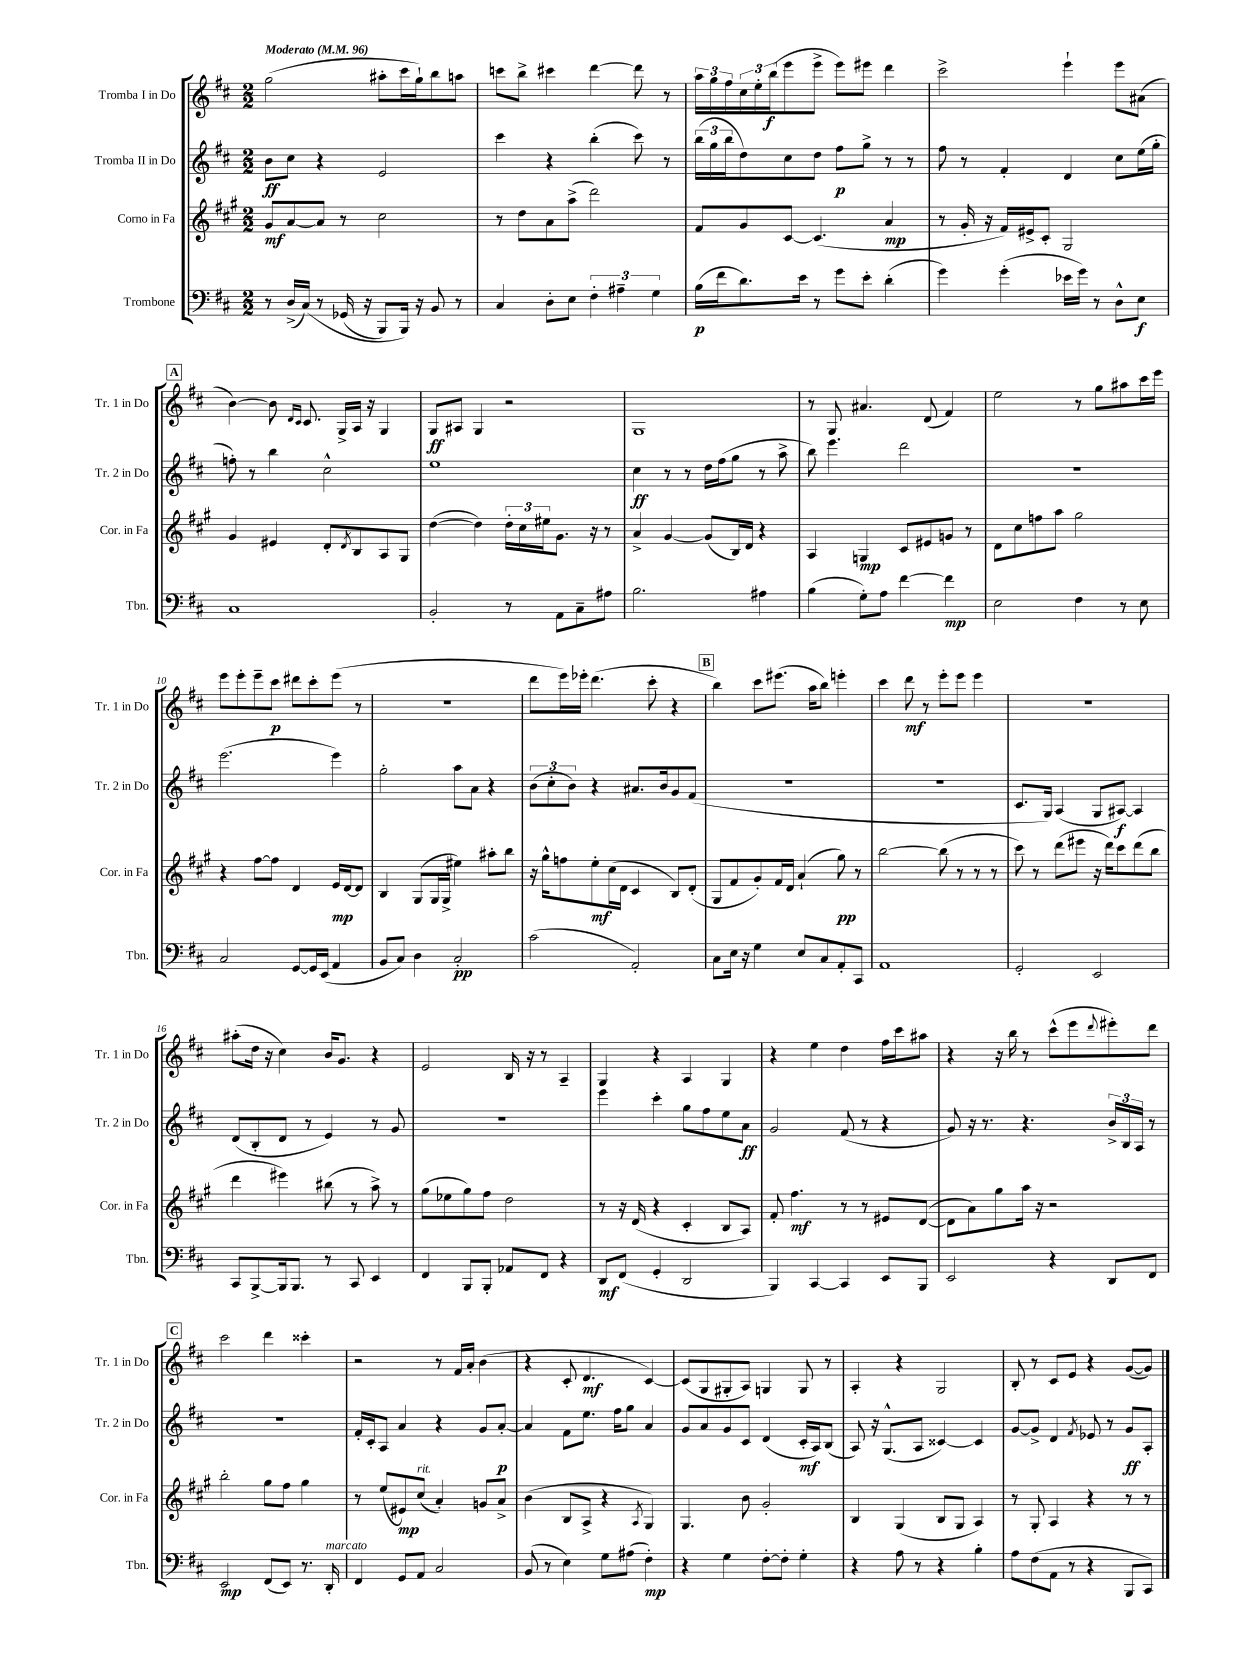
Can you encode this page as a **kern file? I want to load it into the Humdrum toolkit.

**kern	**kern	**kern	**kern
*staff4	*staff3	*staff2	*staff1
*clefF4	*clefG2	*clefG2	*clefG2
*k[f#c#]	*k[f#c#g#]	*k[f#c#]	*k[f#c#]
*M2/2	*M2/2	*M2/2	*M2/2
*MM96	*MM96	*MM96	*MM96
8r	8g#	8b	(2gg
(16D^	[8a	8cc#	.
&(16C#)	.	.	.
8r	8a]	4r	.
(16GG-	8r	.	.
16r	.	.	.
8BBB)	2cc#	2e	8aa#'
16BBB&)	.	.	16ccc#
16r	.	.	16gg`)
8BB	.	.	8bb
8r	.	.	8aa
=	=	=	=
4C#	8r	4ccc#	8ccc
.	8dd	.	8bb^
8D'	8a	4r	4ccc#
8E	(8aa^	.	.
6F#'	2ddd)	(4bb'	[4ddd
6A#~	.	.	.
.	.	8ccc#)	8ddd]
6G	.	.	.
.	.	8r	8r
=	=	=	=
(16B	8f#	(24bb	24aa
.	.	24gg	24gg
16f#	.	.	.
.	.	24bb	24ff#
8.d)	8g#	8dd)	24cc#
.	.	.	24ee'
.	.	.	(24bb
.	[8c#	8cc#	8eee
16e	.	.	.
8r	(4.c#]	8dd	8eee^
8g	.	8ff#	8eee)
8e'	.	8gg^	8eee#
(4d'	4a	8r	4ddd
.	.	8r	.
=	=	=	=
4g)	8r	8ff#	2ccc#^
.	16g#'	8r	.
.	16r	.	.
(4g'	16f#)	4f#'	.
.	16e#^	.	.
.	8c#'	.	.
16e-	2G#	4d	4eee`
16g)	.	.	.
8r	.	.	.
8D^^	.	8cc#	8eee
8E	.	(16ee	(8a#
.	.	16gg'	.
=	=	=	=
1C#	4g#	8ff')	[4b)
.	.	8r	.
.	4e#	4bb	8b]
.	.	.	16qqd
.	.	.	16qqc#
.	.	.	8.c#
.	8d'	2cc#^^	.
.	.	.	16G^
.	8qd	.	.
.	8B	.	16A
.	.	.	16r
.	8A	.	4G
.	8G#	.	.
=	=	=	=
2BB'	([4dd	1ee	8G
.	.	.	8A#
.	4dd])	.	4G
8r	24dd'	.	2r
.	24cc#	.	.
.	24ee#	.	.
8AA	8.g#	.	.
8C#~	.	.	.
.	16r	.	.
8A#	8r	.	.
=	=	=	=
2.B	4a^	4cc#	1G
.	[4g#	8r	.
.	.	8r	.
.	(8g#]	16dd	.
.	.	(16ff#	.
.	16B)	8gg	.
.	16d	.	.
4A#	4r	8r	.
.	.	8aa^	.
=	=	=	=
(4B	4A	8bb)	8r
.	.	4.eee	8G
8G')	4G	.	4.a#
8A	.	.	.
[4f#	8c#	2ddd	.
.	8e#	.	(8d
4f#]	8g	.	4f#)
.	8r	.	.
=	=	=	=
2E	8d	1r	2ee
.	8cc#	.	.
.	8ff	.	.
.	8aa	.	.
4F#	2gg#	.	8r
.	.	.	8gg
8r	.	.	8aa#
8E	.	.	16ccc#
.	.	.	16eee
=	=	=	=
2C#	4r	(2.eee	8eee
.	.	.	8eee'
.	[8ff#	.	8eee~
.	8ff#]	.	8ccc#
[8GG	4d	.	8ddd#
16GG]	.	.	8ccc#'
(16EE	.	.	.
4AA	16e	4eee)	(8eee
.	[16d	.	.
.	8d]	.	8r
=	=	=	=
8BB	4B	2gg'	1r
8C#)	.	.	.
4D	(8G#	.	.
.	16G#	.	.
.	16G#^	.	.
2C#'	4ee#)	8aa	.
.	.	8a	.
.	8aa#'	4r	.
.	8bb	.	.
=	=	=	=
(2c#	16r	(12b	8ddd
.	16gg#^^	.	.
.	.	12cc#'	.
.	8ff	.	16eee)
.	.	12b)	.
.	.	.	16eee-'
.	8ee'	4r	(4.ddd
.	(16cc#	.	.
.	16d	.	.
2AA')	4c#	8.a#	.
.	.	.	8ccc#'
.	.	16b	.
.	8B)	8g	4r
.	(8d'	(8f#	.
=	=	=	=
8C#	8G#	1r	4bb)
16E	8f#	.	.
16r	.	.	.
4G	8g#')	.	8ccc#
.	16f#	.	(8.eee#
.	16d	.	.
8E	(4a`	.	.
.	.	.	16aa
8C#	.	.	8bb)
8AA'	8gg#)	.	4eee'
8CC#	8r	.	.
=	=	=	=
1AA	[2bb	1r	4ccc#
.	.	.	8ddd
.	.	.	8r
.	(8bb]	.	8eee'
.	8r	.	8eee
.	8r	.	4eee
.	8r	.	.
=	=	=	=
2GG'	8ccc#)	8.c#	1r
.	8r	.	.
.	.	16G)	.
.	(8ddd	(4A	.
.	8eee#	.	.
2EE	16r	8G	.
.	16ddd)	.	.
.	8ccc#	[8A#)	.
.	(8ddd	4A#]	.
.	8bb	.	.
=	=	=	=
8CC#	4ddd	(8d	(8aa#'
[8BBB^	.	8B'	16dd
.	.	.	16r
16BBB]	4eee#)	8d	4cc#)
8.BBB	.	.	.
.	.	8r	.
8r	(8bb#	4e)	16b
.	.	.	8.g
8CC#	8r	.	.
4EE	8aa^)	8r	4r
.	8r	8g	.
=	=	=	=
4FF#	(8gg#	1r	2e
.	8ee-	.	.
8BBB	8gg#)	.	.
8BBB'	8ff#	.	.
8AA-	2dd	.	16B
.	.	.	16r
8FF#	.	.	8r
4r	.	.	4A~
=	=	=	=
8DD	8r	4eee	4G
(8FF#	16r	.	.
.	(16d	.	.
4GG'	4r	4ccc#'	4r
2DD	4c#'	8gg	4A
.	.	8ff#	.
.	8B	8ee	4G
.	8A)	8a	.
=	=	=	=
4BBB)	8f#'	2g	4r
.	4.ff#	.	.
[4CC#	.	.	4ee
4CC#]	8r	(8f#	4dd
.	8r	8r	.
8EE	8e#	4r	16ff#
.	.	.	16ccc#
8BBB	([8d	.	8aa#
=	=	=	=
2EE	8d]	8g)	4r
.	8a)	16r	.
.	.	8.r	.
.	8gg#	.	16r
.	.	.	16bb
.	16aa	4.r	8r
.	16r	.	.
4r	2r	.	(8ccc#^^
.	.	.	8eee
.	.	.	8qqddd
8DD	.	24b^	8eee#')
.	.	24B	.
.	.	24A	.
8FF#	.	8r	8ddd
=	=	=	=
2EE	2bb'	1r	2ccc#
(8FF#	8gg#	.	4ddd
8EE)	8ff#	.	.
8.r	4gg#	.	4ccc##'
16DD'	.	.	.
=	=	=	=
4FF#	8r	16f#'	2r
.	.	16c#'	.
.	(8ee	8A	.
8GG	8e#)	4a	.
8AA	(8cc#	.	.
2C#	4a')	4r	8r
.	.	.	16f#
.	.	.	16a'
.	8g	8g	(4b
.	8a^	[8a'	.
=	=	=	=
(8BB	(4b	4a]	4r
8r	.	.	.
4E)	8B	8f#	8c#'
.	8A^	8.ee	4.d
8G	4r	.	.
.	.	16ff#	.
(8A#	.	8gg	.
.	8qA	.	.
4F#')	4G#)	4a	[4c#)
=	=	=	=
4r	4.G#	8g	(8c#]
.	.	8a	8G
4G	.	8g	8G#'
.	8b	8c#	8A)
[8F#'	2g#'	(4d	4G
8F#']	.	.	.
4G'	.	16c#'	8G
.	.	16A)	.
.	.	(8B	8r
=	=	=	=
4r	4B	8A)	4A'
.	.	16r	.
.	.	(8.G^^	.
8A	(4G#	.	4r
8r	.	8A	.
4r	8B	[4c##)	2G
.	8G#	.	.
4B'	4A)	4c##]	.
=	=	=	=
8A	8r	[8g	8B'
(8F#	8G#'	8g^]	8r
8AA	4A	4d	8c#
8r	.	.	8e
.	.	8qf#	.
4r	4r	8e-	4r
.	.	8r	.
8BBB	8r	8g	([8g
8CC#)	8r	8A'	8g])
==	==	==	==
*-	*-	*-	*-
